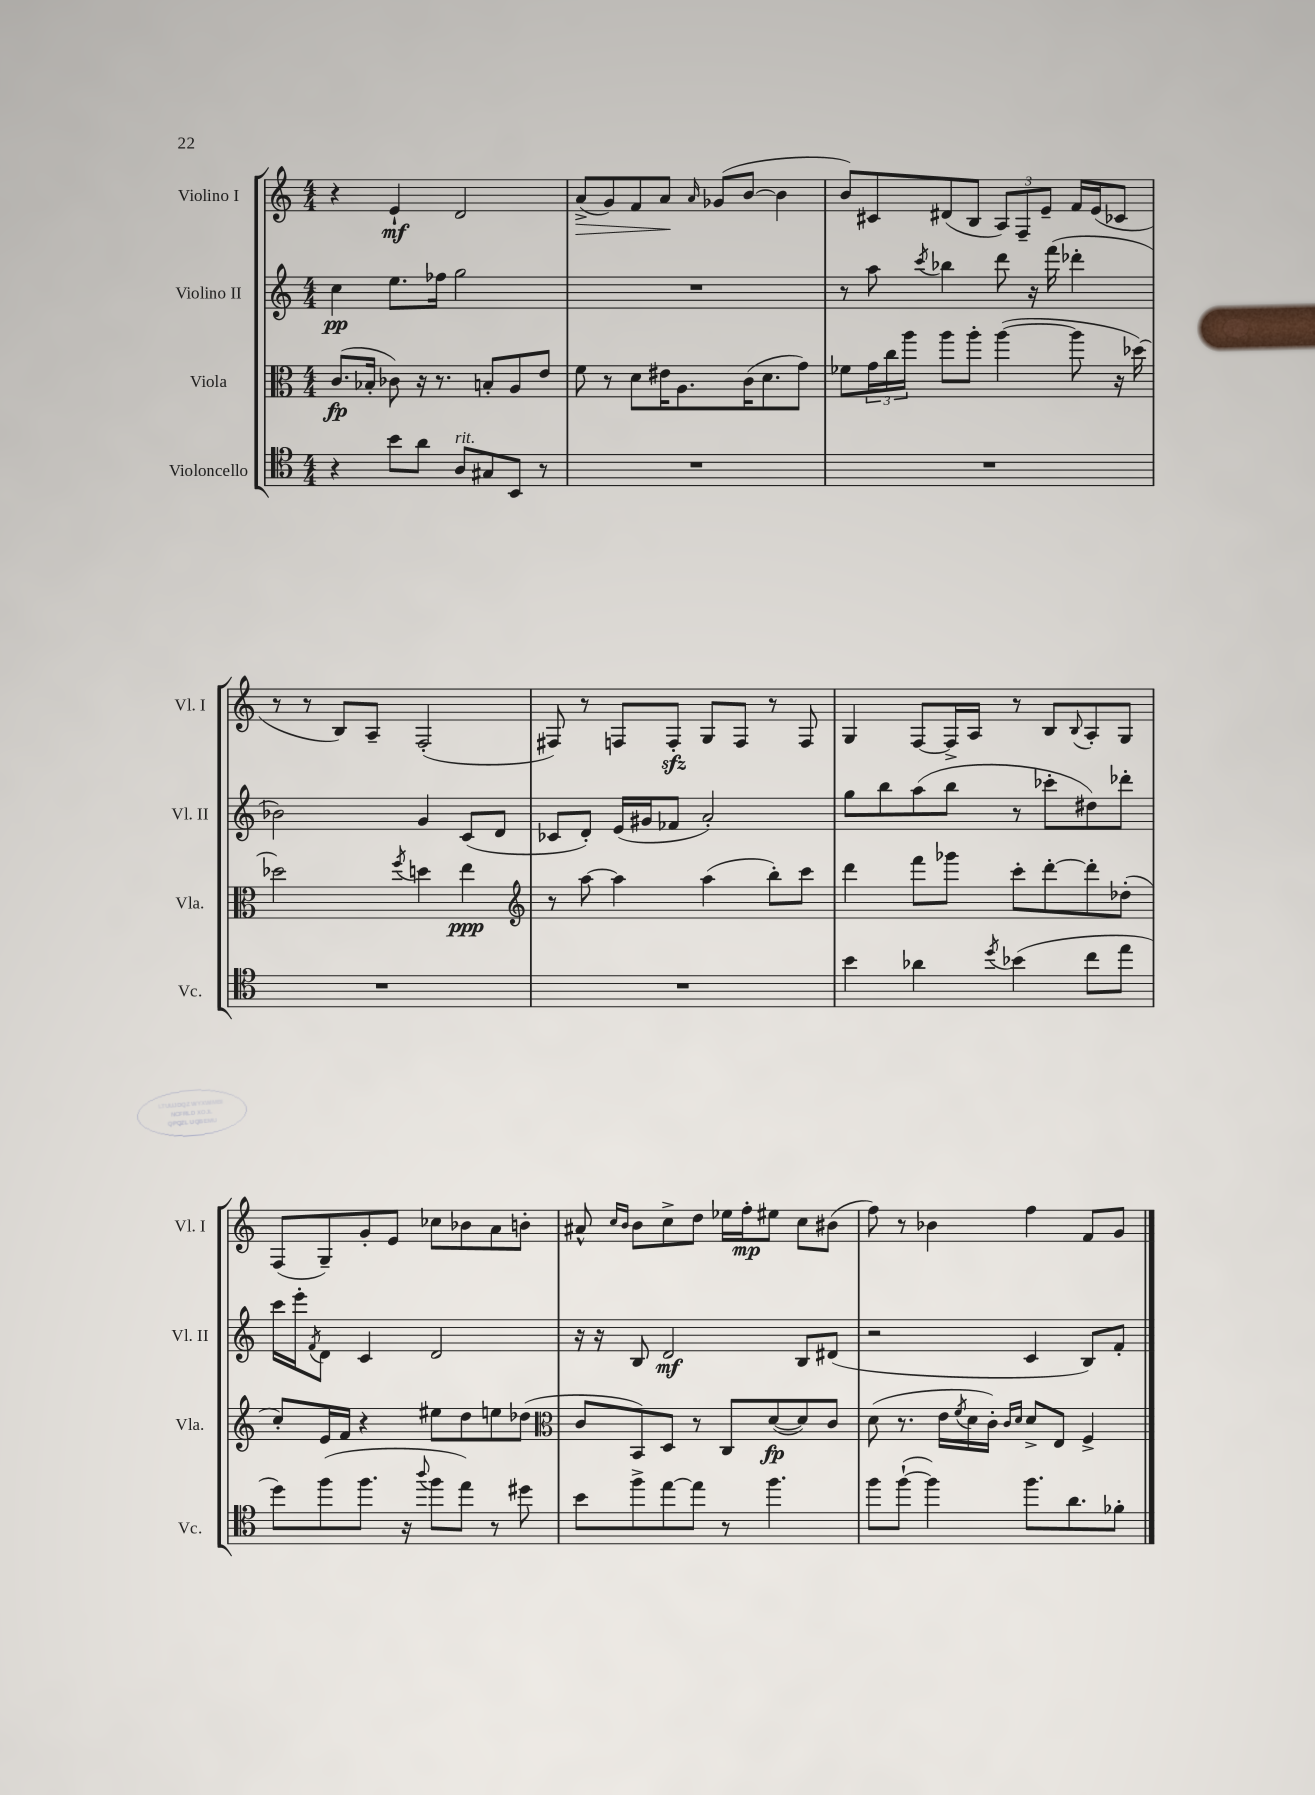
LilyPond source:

<<
\new StaffGroup <<
\new Staff = "s0" \with { instrumentName = "Violino I" shortInstrumentName = "Vl. I" } {
    \clef treble \key c \major \numericTimeSignature \time 4/4
    r4 e'4-!\mf d'2 |
    a'8->\>( g'8) f'8 a'8\! \grace { a'16 } ges'8( b'8~ b'4 |
    b'8) cis'8 dis'8( b8 \tuplet 3/2 { a8) f8-- e'8-- } f'16 e'16( ces'8 |
    r8 r8 b8) a8-- f2-.( |
    fis8) r8 f8 f8-.\sfz g8 f8 r8 f8 |
    g4 f8~ f16-> a16 r8 b8 \appoggiatura { b8 } a8-. g8 |
    f8( g8--) g'8-. e'8 ces''8 bes'8 a'8 b'8-. |
    ais'8-^ \grace { c''16 b'16 } b'8 c''8-> d''8 ees''16 f''16-.\mp eis''8 c''8 bis'8( |
    f''8) r8 bes'4 f''4 f'8 g'8 \bar "|." |
}
\new Staff = "s1" \with { instrumentName = "Violino II" shortInstrumentName = "Vl. II" } {
    \clef treble \key c \major \numericTimeSignature \time 4/4
    c''4\pp e''8. fes''16 g''2 |
    R1 |
    r8 a''8 \acciaccatura { c'''8 } bes''4 d'''8 r16 f'''16( des'''4-. |
    bes'2) g'4 c'8( d'8 |
    ces'8 d'8-.) e'16( gis'16 fes'8 a'2-.) |
    g''8 b''8 a''8( b''8 r8 ces'''8-. dis''8) des'''8-. |
    c'''16 e'''16-. \acciaccatura { f'8 } d'8 c'4 d'2 |
    r16 r16 b8 d'2\mf b8 dis'8( |
    r2 c'4 b8) f'8-. \bar "|." |
}
\new Staff = "s2" \with { instrumentName = "Viola" shortInstrumentName = "Vla." } {
    \clef alto \key c \major \numericTimeSignature \time 4/4
    c'8.\fp( bes16-. ces'8) r16 r8. b8-. a8 e'8 |
    f'8 r8 d'8 eis'16 a8. c'16( d'8. g'8) |
    fes'8 \tuplet 3/2 { g'16 c''16 a''16 } a''8 a''8-. a''4~( a''8 r16 des''16~) |
    des''2 \acciaccatura { f''8 } d''4 e''4\ppp |
    \clef treble r8 a''8~ a''4 a''4( b''8-.) c'''8 |
    d'''4 f'''8 ges'''8 c'''8-. d'''8~-. d'''8-. des''8-.( |
    c''8-.) e'16 f'16 r4 eis''8 d''8 e''8 des''8( |
    \clef alto c'8 b,8) d8 r8 c8 d'8~\fp( d'8) c'8 |
    d'8( r8. e'16 \acciaccatura { f'8 } d'16 c'16-.) \grace { c'16 d'16 } d'8-> e8 f4-> \bar "|." |
}
\new Staff = "s3" \with { instrumentName = "Violoncello" shortInstrumentName = "Vc." } {
    \clef tenor \key c \major \numericTimeSignature \time 4/4
    r4 b'8 a'8 a8^\markup { \italic "rit." } gis8 b,8 r8 |
    R1 |
    R1 |
    R1 |
    R1 |
    b'4 aes'4 \acciaccatura { d''8 } bes'4( c''8 e''8 |
    d''8) f''8( f''8. r16 \appoggiatura { a''8 } f''8 e''8) r8 dis''8 |
    b'8 f''8-> e''8~ e''8 r8 f''4. |
    f''8 f''8~-!( f''4) f''8. a'8. fes'8-. \bar "|." |
}
>>
>>
\layout { \context { \Score \remove "Bar_number_engraver" } }
